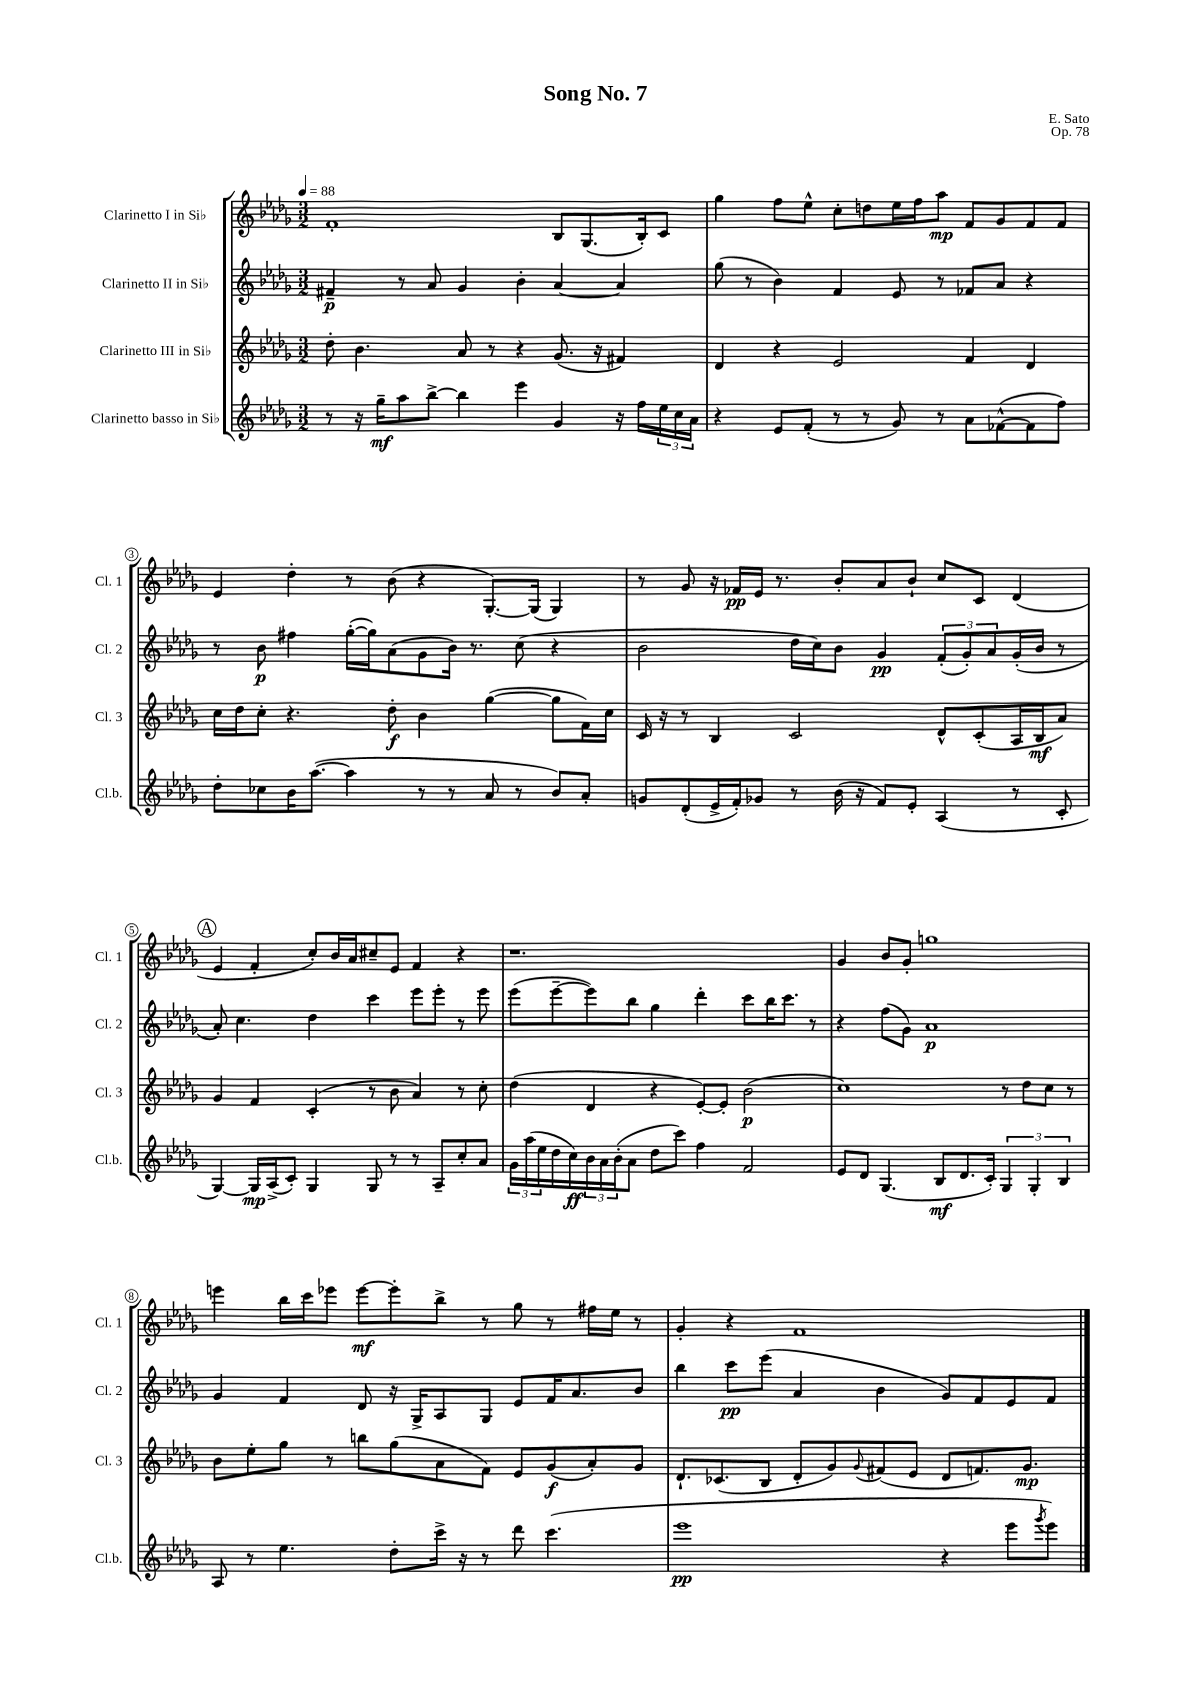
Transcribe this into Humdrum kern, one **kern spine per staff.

**kern	**dynam	**kern	**dynam	**kern	**dynam	**kern	**dynam
*part4	*part4	*part3	*part3	*part2	*part2	*part1	*part1
*staff4	*staff4	*staff3	*staff3	*staff2	*staff2	*staff1	*staff1
*I"Clarinetto basso in Si♭	*	*I"Clarinetto III in Si♭	*	*I"Clarinetto II in Si♭	*	*I"Clarinetto I in Si♭	*
*I'Cl.b.	*	*I'Cl. 3	*	*I'Cl. 2	*	*I'Cl. 1	*
*clefG2	*	*clefG2	*	*clefG2	*	*clefG2	*
*k[b-e-a-d-g-]	*	*k[b-e-a-d-g-]	*	*k[b-e-a-d-g-]	*	*k[b-e-a-d-g-]	*
*M3/2	*	*M3/2	*	*M3/2	*	*M3/2	*
*MM88	*	*MM88	*	*MM88	*	*MM88	*
=1	=1	=1	=1	=1	=1	=1	=1
8r	.	8dd-'\	.	4f#X~/	p	1f'	.
16r	.	4.b-\	.	.	.	.	.
16gg-~\KL	mf	.	.	.	.	.	.
8aa-\	.	.	.	8r	.	.	.
[8bb-^\J	.	.	.	8a-/	.	.	.
4bb-\]	.	8a-/	.	4g-/	.	.	.
.	.	8r	.	.	.	.	.
4eee-\	.	4r	.	4b-'\	.	.	.
4g-/	.	(8.g-/	.	[4a-/	.	8B-/L	.
.	.	.	.	.	.	(8.G-/	.
.	.	16r	.	.	.	.	.
16r	.	4f#X/)	.	4a-/]	.	.	.
16ff\LL	.	.	.	.	.	16B-'/k)	.
24ee-\	.	.	.	.	.	8c/J	.
24cc\	.	.	.	.	.	.	.
24a-\JJ	.	.	.	.	.	.	.
=2	=2	=2	=2	=2	=2	=2	=2
4r	.	4d-/	.	(8gg-\	.	4gg-\	.
.	.	.	.	8r	.	.	.
8e-/L	.	4r	.	4b-\)	.	8ff\L	.
(8f'/J	.	.	.	.	.	8ee-^^\J	.
8r	.	2e-/	.	4f/	.	8cc'\L	.
8r	.	.	.	.	.	8ddn\	.
8g-/)	.	.	.	8e-/	.	16ee-\L	.
.	.	.	.	.	.	16ff\J	.
8r	.	.	.	8r	.	8aa-\J	mp
8a-\L	.	4f/	.	8f-X/L	.	8f/L	.
([8f-X^^\	.	.	.	8a-/J	.	8g-/	.
8f-\]	.	4d-/	.	4r	.	8f/	.
8ff\J)	.	.	.	.	.	8f/J	.
!!LO:LB:g=z
=3	=3	=3	=3	=3	=3	=3	=3
8dd-'\L	.	16cc\LL	.	8r	.	4e-/	.
.	.	16dd-\J	.	.	.	.	.
8cc-X\	.	8cc'\J	.	8b-\	p	.	.
16b-\K	.	4.r	.	4ff#X\	.	4dd-'\	.
([8.aa-\J	.	.	.	.	.	.	.
4aa-\]	.	.	.	([16gg-'\LL	.	8r	.
.	.	.	.	16gg-\J])	.	.	.
.	.	8dd-'\	f	(8a-\	.	(8b-\	.
8r	.	4b-\	.	8g-\	.	4r	.
8r	.	.	.	16b-\Jk)	.	.	.
.	.	.	.	8.r	.	.	.
8a-/	.	([4gg-\	.	.	.	[8.G-'/L)	.
8r	.	.	.	(8cc\	.	.	.
.	.	.	.	.	.	(16G-/Jk]	.
8b-/L)	.	8gg-\L]	.	4r	.	4G-/)	.
8a-'/J	.	16f\L)	.	.	.	.	.
.	.	16cc\JJ	.	.	.	.	.
=4	=4	=4	=4	=4	=4	=4	=4
8gn/L	.	16c/	.	2b-\	.	8r	.
.	.	16r	.	.	.	.	.
(8d-'/	.	8r	.	.	.	8g-/	.
16e-^/L	.	4B-/	.	.	.	16r	.
16f'/J)	.	.	.	.	.	16f-X/LL	pp
8g-X/J	.	.	.	.	.	16e-/JJ	.
.	.	.	.	.	.	8.r	.
8r	.	2c/	.	16dd-\LL	.	.	.
.	.	.	.	16cc\J)	.	.	.
(16b-\	.	.	.	8b-\J	.	8b-'/L	.
16r	.	.	.	.	.	.	.
8f/L)	.	.	.	4g-/	pp	8a-/	.
8e-'/J	.	.	.	.	.	8b-`/J	.
(4A-/	.	8d-^^/L	.	(12f'/L	.	8cc/L	.
.	.	.	.	12g-'/)	.	.	.
.	.	(8c'/	.	.	.	8c/J	.
.	.	.	.	12a-/	.	.	.
8r	.	16A-/L	.	(16g-'/L	.	(4d-/	.
.	.	16B-/J	mf	16b-/JJ	.	.	.
8c'/	.	8a-/J)	.	8r	.	.	.
!!LO:LB:g=z
!!LO:REH:place=s1:t=A
=5	=5	=5	=5	=5	=5	=5	=5
[4G-/)	.	4g-/	.	8a-'/)	.	4e-/	.
.	.	.	.	4.cc\	.	.	.
16G-/LL]	mp	4f/	.	.	.	4f'/	.
(16A-^/J	.	.	.	.	.	.	.
8c'/J)	.	.	.	.	.	.	.
4G-/	.	(4c'/	.	4dd-\	.	8cc'/L)	.
.	.	.	.	.	.	16b-/L	.
.	.	.	.	.	.	16a-/J	.
8G-/	.	8r	.	4ccc\	.	8cc#X~/	.
8r	.	8b-\	.	.	.	8e-/J	.
8r	.	4a-/)	.	8eee-\L	.	4f/	.
8A-~/L	.	.	.	8eee-'\J	.	.	.
8cc'/	.	8r	.	8r	.	4r	.
8a-/J	.	8cc'\	.	8eee-\	.	.	.
=6	=6	=6	=6	=6	=6	=6	=6
24g-\LL	.	(4dd-\	.	(8eee-\L	.	1.r	.
(24aa-\	.	.	.	.	.	.	.
24ee-\	.	.	.	.	.	.	.
16dd-\	.	.	.	[8eee-~\	.	.	.
16cc\)	ff	.	.	.	.	.	.
24b-\	.	4d-/	.	8eee-\])	.	.	.
24a-\	.	.	.	.	.	.	.
(24b-'\J	.	.	.	.	.	.	.
8a-\J	.	.	.	8bb-\J	.	.	.
8dd-\L	.	4r	.	4gg-\	.	.	.
8ccc\J)	.	.	.	.	.	.	.
4ff\	.	[8e-'/L)	.	4ddd-'\	.	.	.
.	.	8e-'/J]	.	.	.	.	.
2f/	.	(2b-\	p	8ccc\L	.	.	.
.	.	.	.	16bb-\K	.	.	.
.	.	.	.	8.ccc\J	.	.	.
.	.	.	.	8r	.	.	.
=7	=7	=7	=7	=7	=7	=7	=7
8e-/L	.	1cc)	.	4r	.	4g-/	.
8d-/J	.	.	.	.	.	.	.
(4.G-/	.	.	.	(8ff\L	.	8b-/L	.
.	.	.	.	8g-\J)	.	8g-'/J	.
.	.	.	.	1a-	p	1ggn	.
8B-/L	mf	.	.	.	.	.	.
8.d-/	.	.	.	.	.	.	.
16c'/Jk)	.	.	.	.	.	.	.
6G-/	.	8r	.	.	.	.	.
.	.	8dd-\L	.	.	.	.	.
6G-'/	.	.	.	.	.	.	.
.	.	8cc\J	.	.	.	.	.
6B-/	.	.	.	.	.	.	.
.	.	8r	.	.	.	.	.
!!LO:LB:g=z
=8	=8	=8	=8	=8	=8	=8	=8
8A-/	.	8b-\L	.	4g-/	.	4eeen\	.
8r	.	8ee-'\	.	.	.	.	.
4.ee-\	.	8gg-\J	.	4f/	.	16bb-\LL	.
.	.	.	.	.	.	16ccc\J	.
.	.	8r	.	.	.	8eee-X\J	.
.	.	8bbn\L	.	8d-/	.	[8eee-\L	mf
8dd-'\L	.	(8gg-\	.	16r	.	8eee-'\]	.
.	.	.	.	16G-^/KL	.	.	.
16ccc^\Jk	.	8a-\	.	8A-/	.	8bb-^\J	.
16r	.	.	.	.	.	.	.
8r	.	8f\J)	.	8G-/J	.	8r	.
8ddd-\	.	8e-/L	.	8e-/L	.	8gg-\	.
(4.ccc\	.	(8g-/	f	16f/K	.	8r	.
.	.	.	.	8.a-/	.	.	.
.	.	8a-'/)	.	.	.	16ff#X\LL	.
.	.	.	.	.	.	16ee-\JJ	.
.	.	8g-/J	.	8b-/J	.	8r	.
=9	=9	=9	=9	=9	=9	=9	=9
1eee-	pp	8.d-`/L	.	4bb-\	.	4g-'/	.
.	.	(8.c-X/	.	.	.	.	.
.	.	.	.	8ccc\L	pp	4r	.
.	.	8B-/J	.	(8eee-\J	.	.	.
.	.	8d-'/L	.	4a-/	.	1f	.
.	.	8g-/)	.	.	.	.	.
.	.	8qqg-/	.	.	.	.	.
.	.	(8f#X/	.	4b-\	.	.	.
.	.	8e-/J	.	.	.	.	.
4r	.	8d-/L	.	8g-/L)	.	.	.
.	.	8.fn/)	.	8f/	.	.	.
8eee-\L	.	.	.	8e-/	.	.	.
.	.	8.g-/J	mp	.	.	.	.
8qggg-/	.	.	.	.	.	.	.
8eee-\J)	.	.	.	8f/J	.	.	.
==	==	==	==	==	==	==	==
*-	*-	*-	*-	*-	*-	*-	*-
